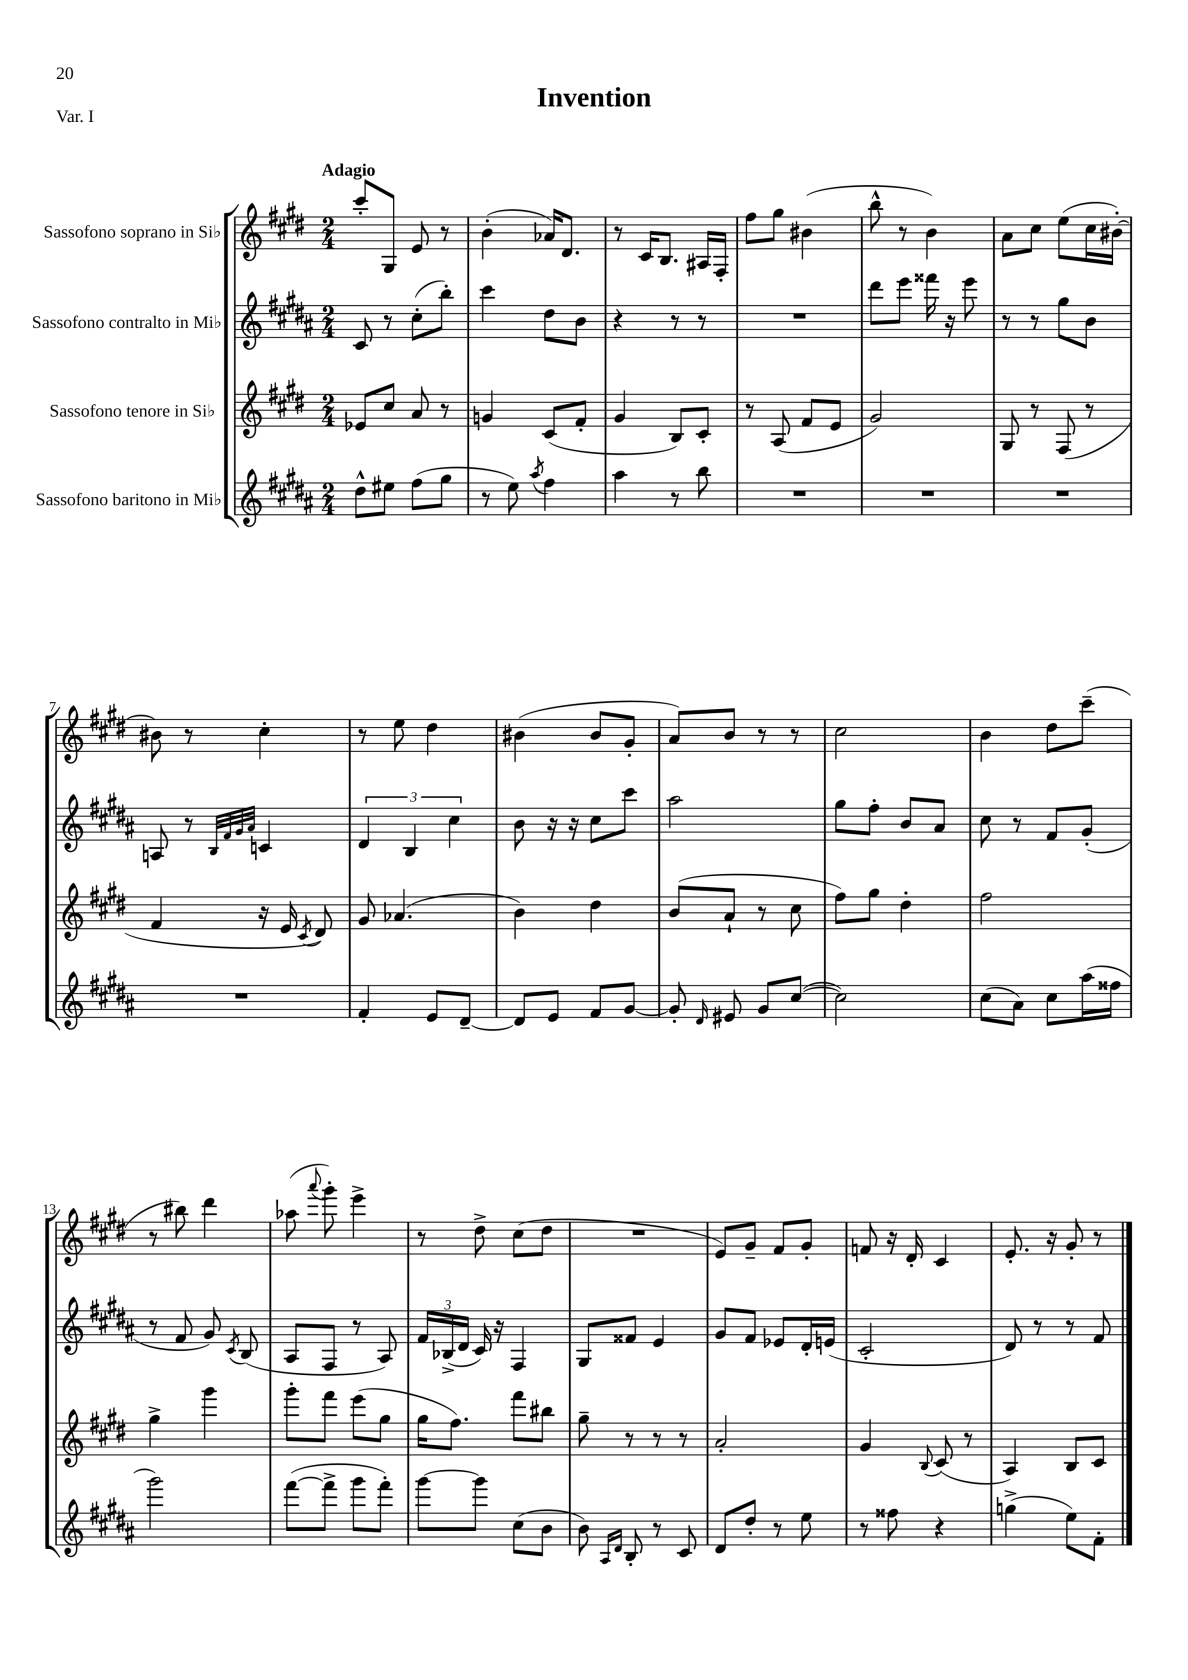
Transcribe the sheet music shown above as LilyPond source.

\header { title = "Invention" piece = "Var. I" }
<<
\new StaffGroup <<
\new Staff = "s0" \with { instrumentName = "Sassofono soprano in Sib" } {
    \clef treble \key e \major \numericTimeSignature \time 2/4 \tempo "Adagio"
    \autoBeamOff cis'''8[-. gis8] e'8 r8 |
    b'4-.( aes'16[) dis'8.] |
    r8 cis'16[ b8.] ais16[ fis16]-. |
    fis''8[ gis''8] bis'4( |
    b''8-^ r8 b'4) |
    a'8[ cis''8] e''8[( cis''16 bis'16]~-.) |
    bis'8 r8 cis''4-. |
    r8 e''8 dis''4 |
    bis'4( bis'8[ gis'8]-. |
    a'8[) b'8] r8 r8 |
    cis''2 |
    b'4 dis''8[ cis'''8]--( |
    r8 bis''8) dis'''4 |
    aes''8( \appoggiatura { a'''8 } gis'''8-.) e'''4-> |
    r8 dis''8-> cis''8[( dis''8] |
    R2 |
    e'8[) gis'8]-- fis'8[ gis'8]-. |
    f'8 r16 dis'16-. cis'4 |
    e'8.-. r16 gis'8-. r8 \bar "|." |
}
\new Staff = "s1" \with { instrumentName = "Sassofono contralto in Mib" } {
    \clef treble \key b \major \numericTimeSignature \time 2/4
    \autoBeamOff cis'8 r8 cis''8[-.( b''8]-.) |
    cis'''4 dis''8[ b'8] |
    r4 r8 r8 |
    R2 |
    dis'''8[ e'''8] fisis'''16 r16 e'''8 |
    r8 r8 gis''8[ b'8] |
    a8 r8 \grace { b32[ fis'32 gis'32 ais'32] } c'4 |
    \tuplet 3/2 { dis'4 b4 cis''4 } |
    b'8 r16 r16 cis''8[ cis'''8] |
    ais''2 |
    gis''8[ fis''8]-. b'8[ ais'8] |
    cis''8 r8 fis'8[ gis'8]-.( |
    r8 fis'8 gis'8) \acciaccatura { cis'8 } b8( |
    ais8[ fis8] r8 ais8) |
    \tuplet 3/2 { fis'16[ bes16->( dis'16] } cis'16) r16 fis4 |
    gis8[ fisis'8] e'4 |
    gis'8[ fis'8] ees'8[ dis'16-. e'16]( |
    cis'2-. |
    dis'8) r8 r8 fis'8 \bar "|." |
}
\new Staff = "s2" \with { instrumentName = "Sassofono tenore in Sib" } {
    \clef treble \key e \major \numericTimeSignature \time 2/4
    \autoBeamOff ees'8[ cis''8] a'8 r8 |
    g'4 cis'8[( fis'8]-. |
    gis'4 b8[) cis'8]-. |
    r8 a8( fis'8[ e'8] |
    gis'2) |
    gis8 r8 fis8( r8 |
    fis'4 r16 e'16 \acciaccatura { cis'8 } dis'8) |
    gis'8 aes'4.( |
    b'4) dis''4 |
    b'8[( a'8]-! r8 cis''8 |
    fis''8[) gis''8] dis''4-. |
    fis''2 |
    gis''4-> gis'''4 |
    gis'''8[-. fis'''8] e'''8[( gis''8] |
    gis''16[ fis''8.]) fis'''8[ bis''8] |
    gis''8-- r8 r8 r8 |
    a'2-. |
    gis'4 \appoggiatura { b8 } cis'8( r8 |
    a4) b8[ cis'8] \bar "|." |
}
\new Staff = "s3" \with { instrumentName = "Sassofono baritono in Mib" } {
    \clef treble \key b \major \numericTimeSignature \time 2/4
    \autoBeamOff dis''8[-^ eis''8] fis''8[( gis''8] |
    r8 e''8) \acciaccatura { ais''8 } fis''4 |
    ais''4 r8 b''8 |
    R2 |
    R2 |
    R2 |
    R2 |
    fis'4-. e'8[ dis'8]~-- |
    dis'8[ e'8] fis'8[ gis'8]~ |
    gis'8-. \grace { dis'16 } eis'8 gis'8[ cis''8]~( |
    cis''2) |
    cis''8[( ais'8]) cis''8[ ais''16( fisis''16] |
    gis'''2) |
    fis'''8[~( fis'''8]-> gis'''8[ fis'''8]-.) |
    gis'''8[~ gis'''8] cis''8[( b'8] |
    b'8) \grace { ais16[ dis'16] } b8-. r8 cis'8 |
    dis'8[ dis''8]-. r8 e''8 |
    r8 fisis''8 r4 |
    g''4->( e''8[) fis'8]-. \bar "|." |
}
>>
>>
